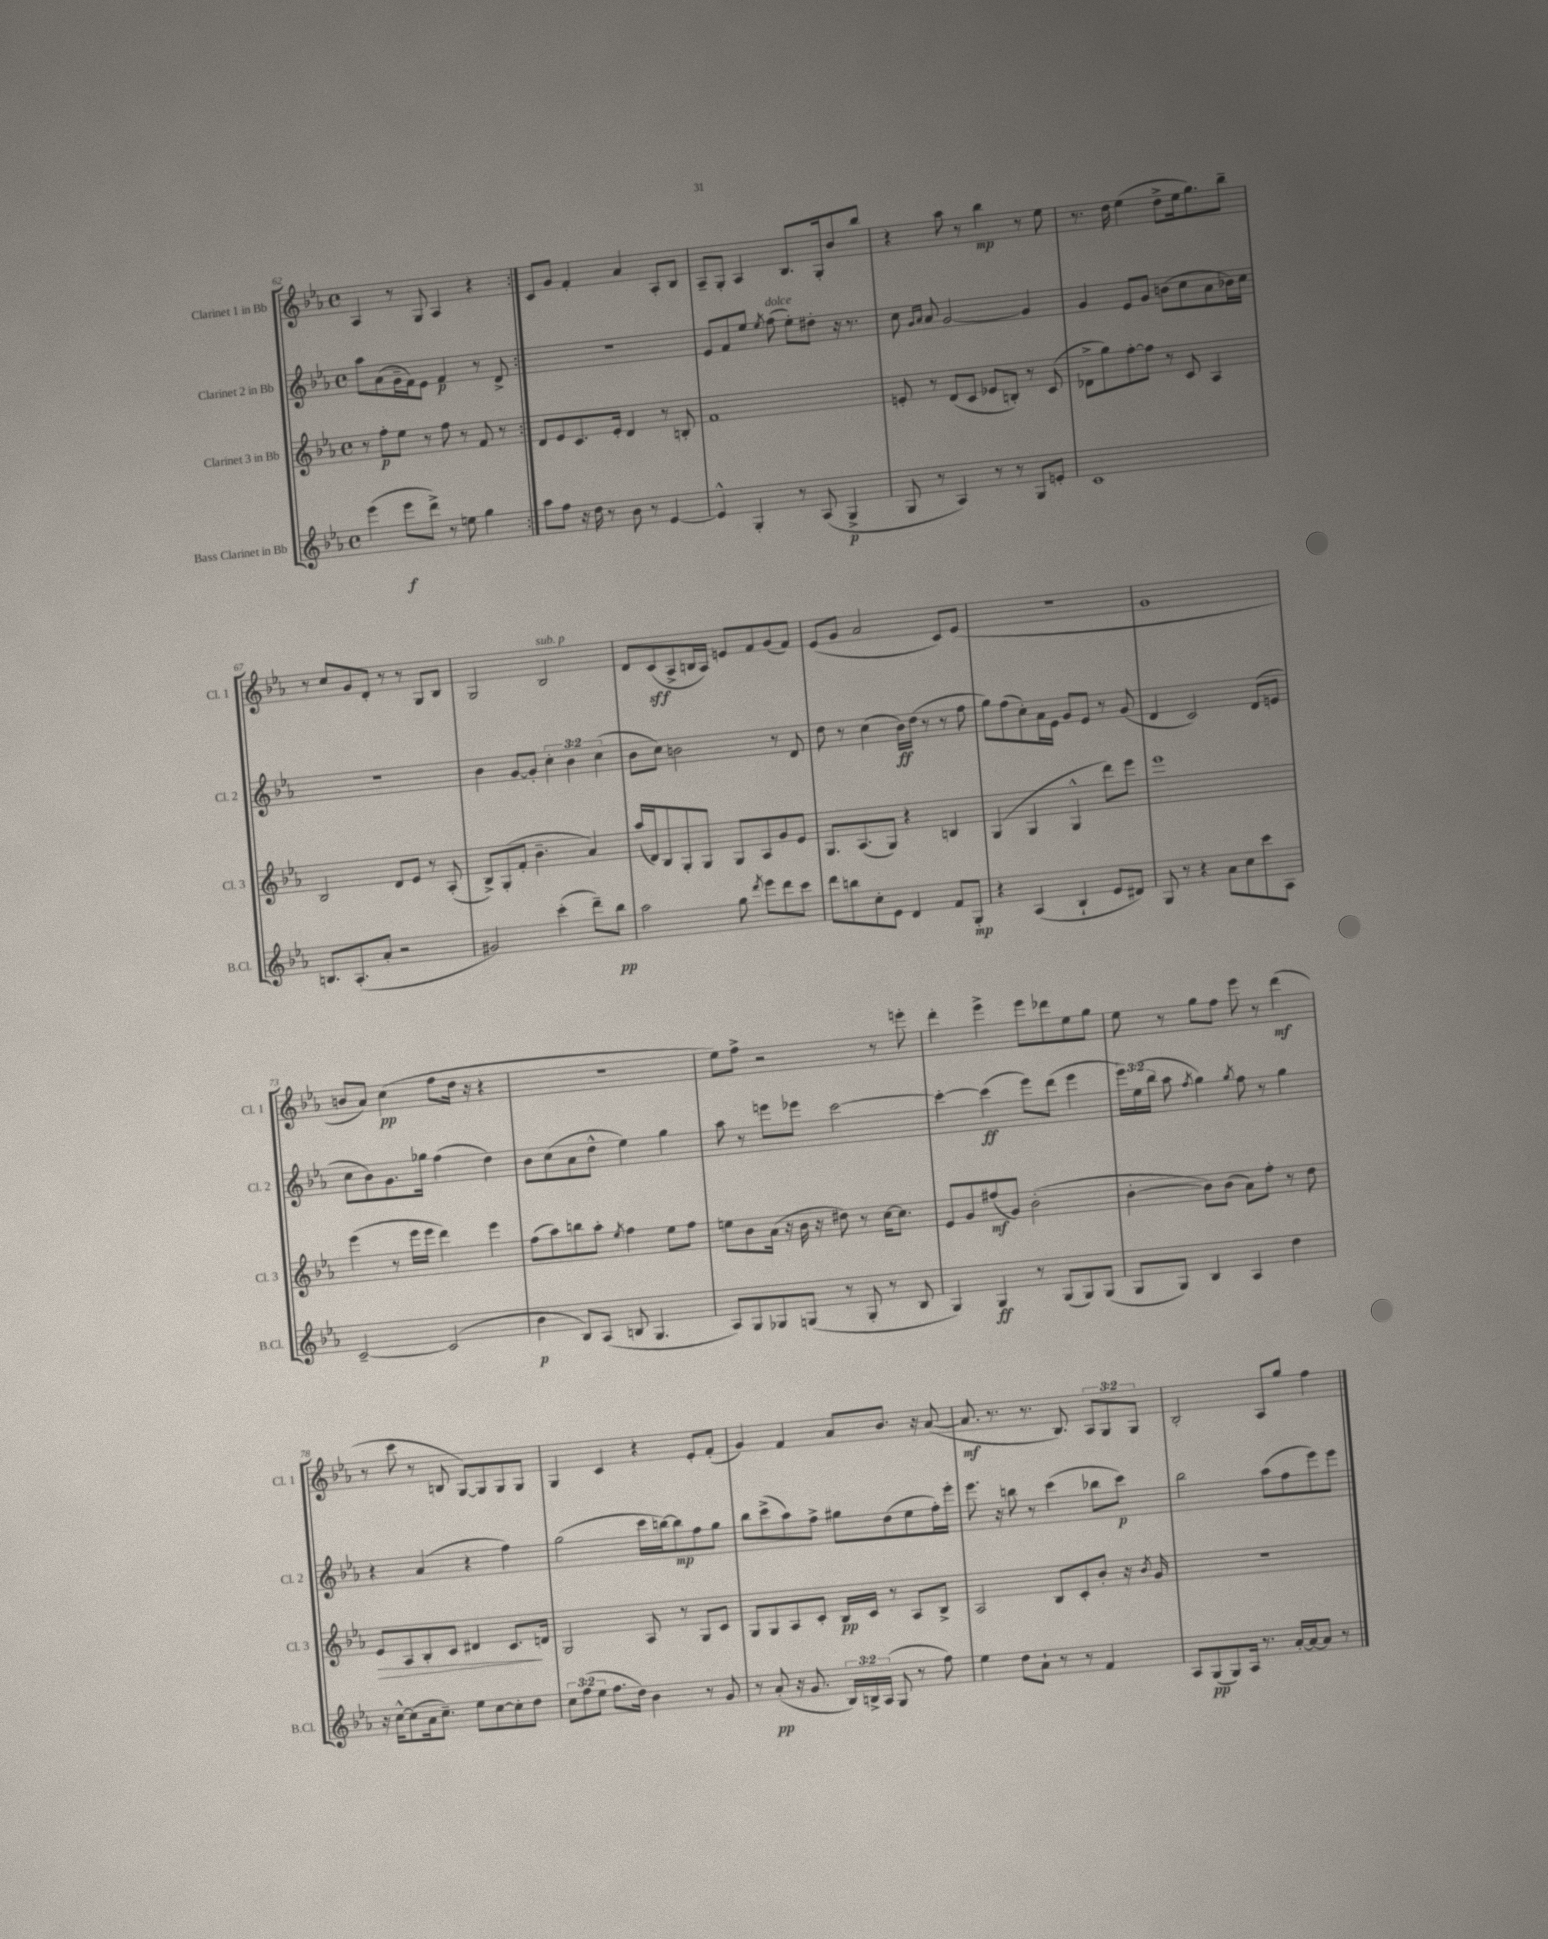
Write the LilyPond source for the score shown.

<<
\new StaffGroup <<
\new Staff = "s0" \with { instrumentName = "Clarinet 1 in Bb" shortInstrumentName = "Cl. 1" } {
    \clef treble \key ees \major \defaultTimeSignature \time 4/4 \override Staff.TupletNumber.text = #tuplet-number::calc-fraction-text
    \autoBeamOff \repeat volta 2 { aes4 r8 g8 aes4 r4 | }
    c'8[ g'8] f'4-. aes'4 aes8[-. bes8] |
    aes8[-- g8]-. aes4 bes8.[ g16-. bes'8 bes''8] |
    r4 aes''8 r8 bes''4\mp r8 ees''8 |
    r8. d''16 ees''4( d''8[-> ees''16 g''8.) bes''8]-- |
    r8 c''8[ g'8 d'8]-. r8 r8 g8[ bes8] |
    g2 bes2^\markup { \italic "sub. p" } |
    d'8[ c'8\sff( aes8-> b16 aes16]) e'8[ f'8 g'8( f'8]) |
    ees'8[( g'8] aes'2 c'8[) ees'8]( |
    r1 |
    g'1 |
    b'8[ aes'8]) c''4\pp( f''8[ d''16] r16 r4 |
    R1 |
    ees''8[) f''8]-> r2 r8 e'''8-. |
    d'''4-. ees'''4-> ees'''8[ des'''8 ees''8 g''8] |
    ees''8 r8 g''8[ f''8] ees'''8 r8 d'''4\mf( |
    r8 c'''8 r8 b8 g8[~) g8 g8 g8] |
    g4 c'4 r4 ees'8[-. f'8]-.( |
    g'4) f'4 aes'8[ bes'8.] r16 aes'8~( |
    aes'8.\mf r8. r8. bes8.) \tuplet 3/2 { aes8[ g8 g8] } |
    bes2-. aes8[ g''8] f''4 \bar "|." |
}
\new Staff = "s1" \with { instrumentName = "Clarinet 2 in Bb" shortInstrumentName = "Cl. 2" } {
    \clef treble \key ees \major \defaultTimeSignature \time 4/4 \override Staff.TupletNumber.text = #tuplet-number::calc-fraction-text
    \autoBeamOff \repeat volta 2 { aes''8[ aes'8( g'16-- f'16) ees'8] f'4\p r8 d'8-> | }
    R1 |
    ees'8[ f'8 ees''8] \acciaccatura { ees''8 } f''8^\markup { \italic "dolce" }( ees''8[-.) dis''8]-. r16 r8. |
    c''8 \grace { g'16[ aes'16] } aes'8 g'2~ g'4 |
    g'4 ees'8[ g'8] b'8[( c''8 aes'8 bes'16) c''16] |
    R1 |
    bes'4 g'8[~ g'8]-. \tuplet 3/2 { c''4-. bes'4 c''4( } |
    bes'8[ c''8]) b'2 r8 d'8 |
    d''8 r8 c''4( bes'16[\ff) d''16]( r8 r8 f''8 |
    g''8[) f''8( c''8-.) aes'16 ees'16] g'8[ ees'8] r8 g'8( |
    d'4 c'2) d'8[( e'8] |
    c''8[ bes'8) g'8. ges''16] f''4( d''4) |
    bes'8[ c''8( aes'8 d''8]-^ ees''4) g''4 |
    aes''8 r8 e'''8[ ees'''8] c'''2~ |
    c'''4~-. c'''4\ff( ees'''8[) d'''8]( ees'''4 |
    \tuplet 3/2 { ees'''16[) ees''16( bes''16] } aes''8 \acciaccatura { f''8 } g''4) \acciaccatura { g''8 } f''8 r8 g''4 |
    r4 aes'4( r4 f''4) |
    g''2( c'''16[ b''16~) b''8\mp f''8 g''8] |
    bes''8[ c'''8->( aes''8) f''8]-> gis''8[ d''8( ees''8 f''16-.) ees'''16]-. |
    ees'''8. r16 b''8 r8 c'''4( bes''8[ c'''8]\p) |
    bes''2 aes''8[( f''8 ees'''8) ees'''8] \bar "|." |
}
\new Staff = "s2" \with { instrumentName = "Clarinet 3 in Bb" shortInstrumentName = "Cl. 3" } {
    \clef treble \key ees \major \defaultTimeSignature \time 4/4
    \autoBeamOff \repeat volta 2 { r8 f''8[-.\p ees''8] r8 f''8 r8 f'8 r8 | }
    d'8[ ees'8 c'8. ees'16]-. d'4 r8 b8-. |
    f'1 |
    e'8-. r8 d'8[( c'8] ees'8[ b8]-.) r8 c'8( |
    des'8[-> g''8) f''8~-. f''8] r8 c'8 aes4 |
    bes2 d'8[ ees'8] r8 aes8-.( |
    bes8[->) g8-.( f'8]-. bes'4.-- aes'4) |
    aes''16[( d'16) bes8 g8-. g8] g8[ aes8 g'8 ees'8] |
    g8.[ aes8.( g8]) r4 b4 |
    g4( g4 g4-^ d'''8[) ees'''8] |
    ees'''1 |
    ees'''4( r8 ees'''16[ ees'''16] d'''4) ees'''4 |
    f''8[( aes''8) b''8 aes''8]-. \acciaccatura { ees''8 } f''4 ees''8[ f''8] |
    e''8[ bes'8 aes'16]( r16 bes'16 r16 dis''8) r8 c''16[~ c''8.] |
    ees'8[ g'8 fis''8\mf( g'8]) bes'2-.( |
    bes'4~-. bes'8[) bes'8]( aes'8[) f''8]-. r8 d''8 |
    ees'8[\> aes8 bes8-. c'8] dis'4 c'8.[\! d'16] |
    g2 aes8 r8 g8[ c'8] |
    g8[ g8 aes8 c'8]-. bes16[\pp c'16] r8 aes8[ bes8]-> |
    aes2 bes8[ c'8-. bes'8]-. r16 \acciaccatura { bes'8 } g'16 |
    R1 \bar "|." |
}
\new Staff = "s3" \with { instrumentName = "Bass Clarinet in Bb" shortInstrumentName = "B.Cl." } {
    \clef treble \key ees \major \defaultTimeSignature \time 4/4 \override Staff.TupletNumber.text = #tuplet-number::calc-fraction-text
    \autoBeamOff \repeat volta 2 { ees'''4( ees'''8[\f d'''8]->) r8 e''8 g''4 | }
    aes''8[ f''8] r16 d''16 r8 bes'8 r8 ees'4~ |
    ees'4-^ g4-. r8 aes8( g4->\p |
    g8 r8 aes4) r8 r8 g8[ e'8]-. |
    c'1 |
    b8.[ aes8.-.( aes'8]-. r2 |
    gis'2) c'''4-.( d'''8[--) bes''8]\pp |
    aes''2 g''8 \acciaccatura { d'''8 } ees'''8[ d'''8 c'''8] |
    d'''8[ b''8 c''8-. ees'8] d'4 f'8[ g8]-.\mp |
    r4 aes4( bes4-! ees'8[ dis'8]) |
    g8 r8 r4 aes'8[ c''8 c'''8 aes8] |
    c'2~-- c'2( |
    bes'4\p bes8[) aes8]( b8 g4. |
    aes8[) g8 ges8 g8]( r8 g8-. r8 bes8 |
    g4) g4\ff r8 g8[( g8) g8]( |
    g8[ g8]) bes4 aes4 d''4 |
    r16 c''16[~-^ c''8( aes'16 c''8.]--) ees''8[ c''8~ c''8-. d''8] |
    \tuplet 3/2 { c''8[ f''8( ees''8] } f''8.[ d''16]) bes'4 r8 g'8 |
    r8 aes'8-.\pp( r16 g'8. \tuplet 3/2 { bes16[) b16-> aes16]( } g8 r8 f''8) |
    ees''4 d''8[ aes'8]-! r8 r8 f'4 |
    aes8[ g8\pp( g8) aes16] r8. aes'16[~-. aes'16~ aes'8] r8 \bar "|." |
}
>>
>>
\layout { \context { \Score currentBarNumber = #62 } }
